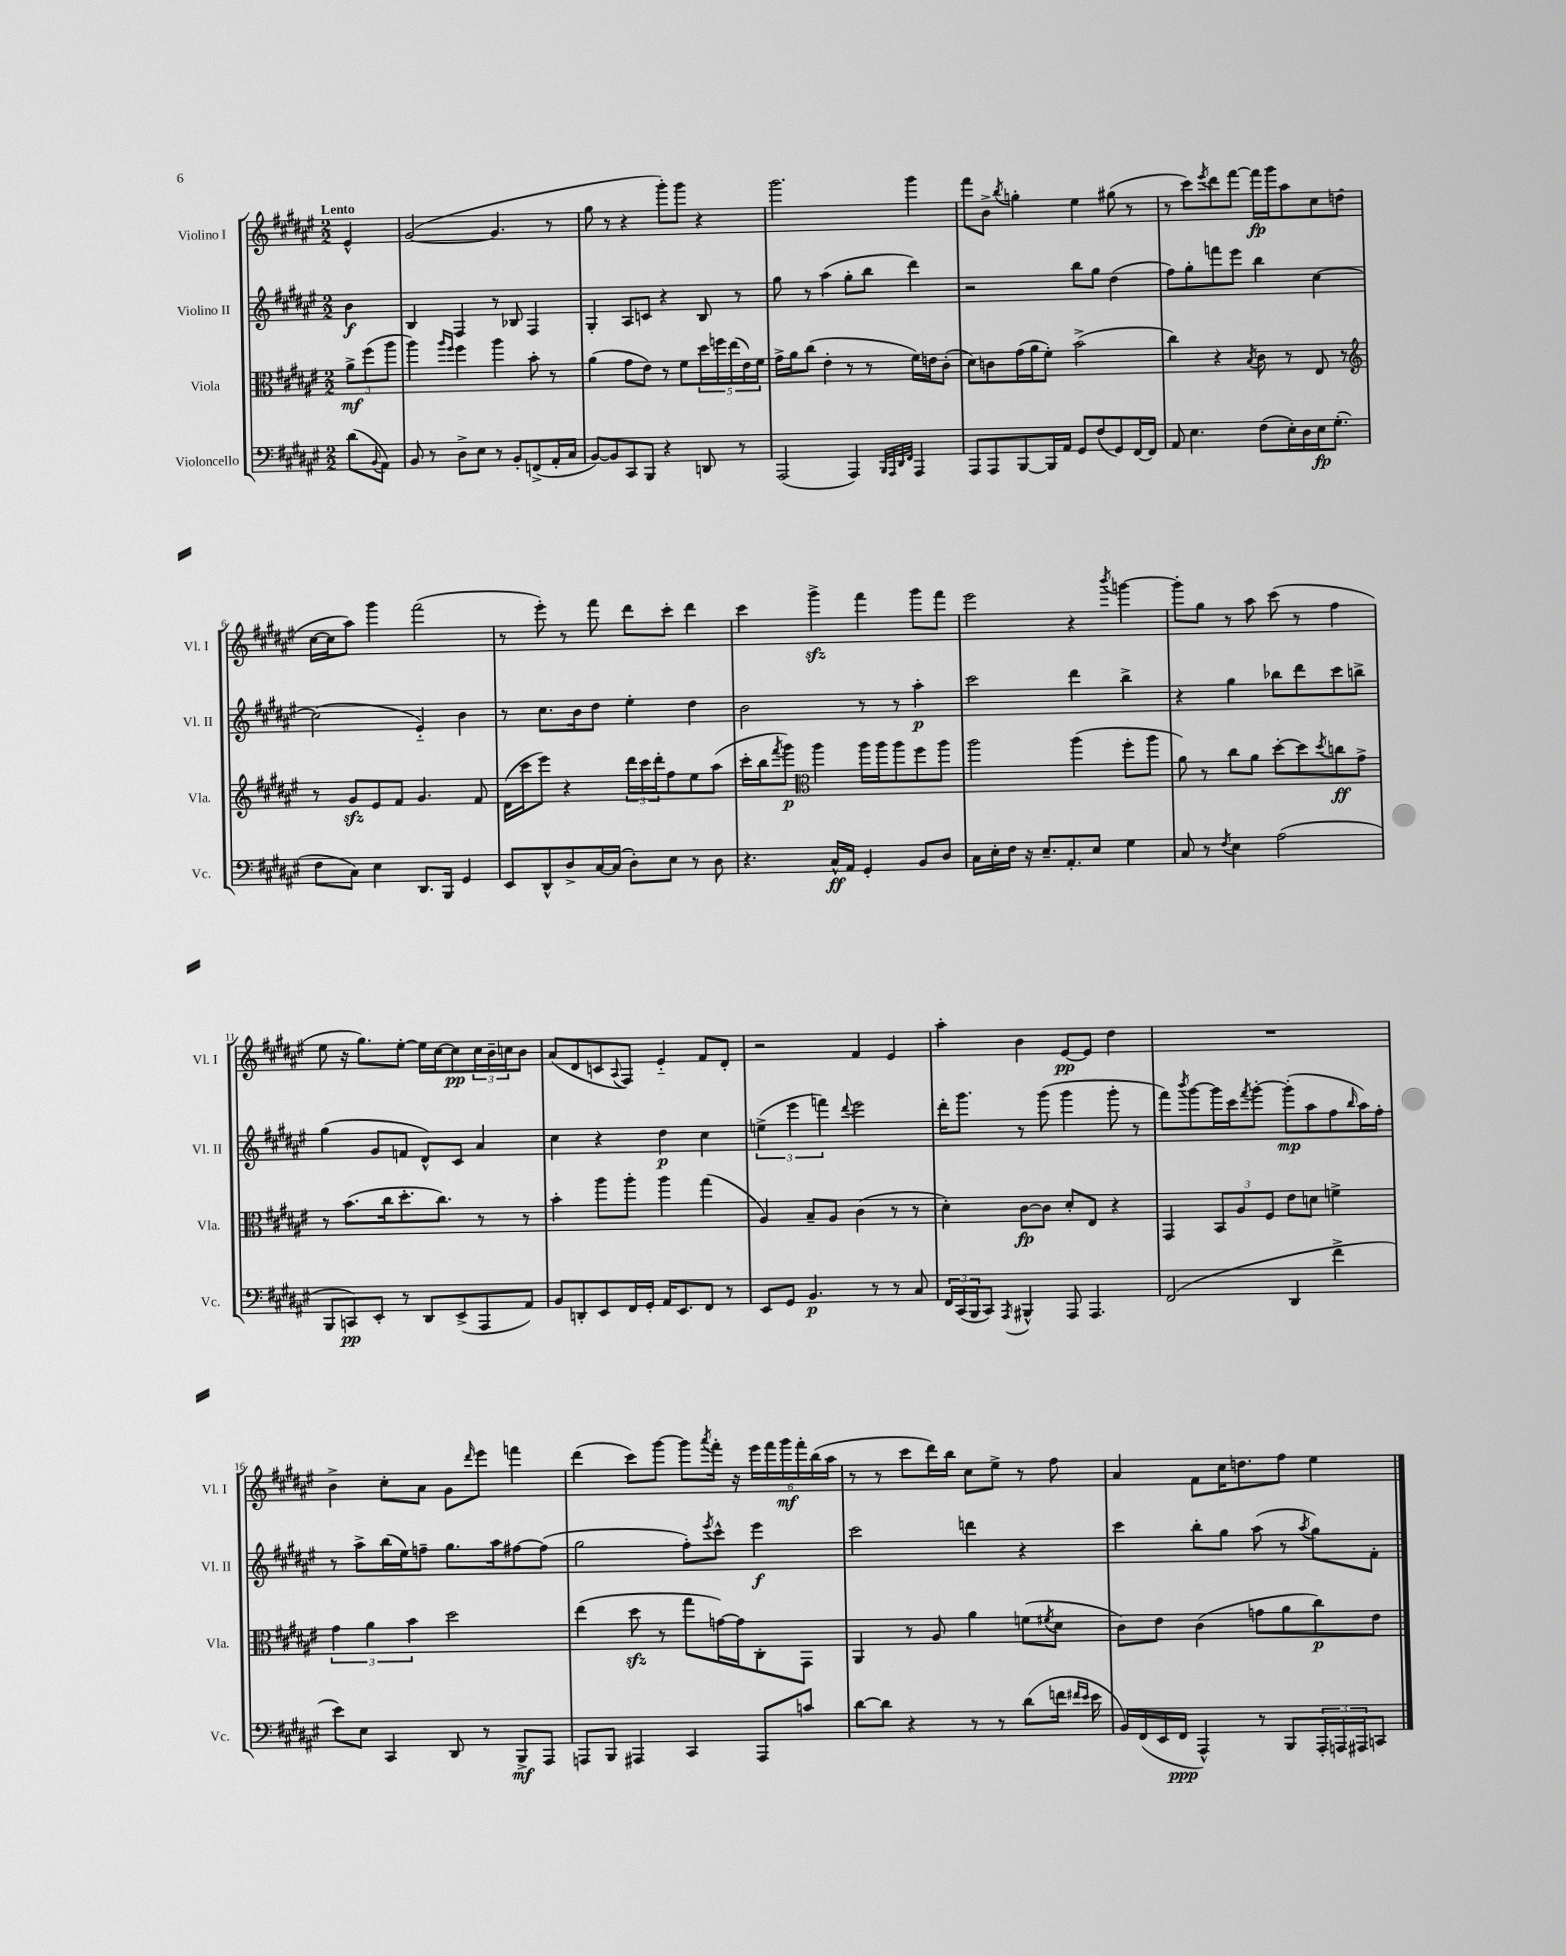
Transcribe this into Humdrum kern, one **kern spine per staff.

**kern	**dynam	**kern	**dynam	**kern	**dynam	**kern	**dynam
*part4	*part4	*part3	*part3	*part2	*part2	*part1	*part1
*staff4	*staff4	*staff3	*staff3	*staff2	*staff2	*staff1	*staff1
*I"Violoncello	*	*I"Viola	*	*I"Violino II	*	*I"Violino I	*
*I'Vc.	*	*I'Vla.	*	*I'Vl. II	*	*I'Vl. I	*
*clefF4	*	*clefC3	*	*clefG2	*	*clefG2	*
*k[f#c#g#d#a#e#]	*	*k[f#c#g#d#a#e#]	*	*k[f#c#g#d#a#e#]	*	*k[f#c#g#d#a#e#]	*
*M2/2	*	*M2/2	*	*M2/2	*	*M2/2	*
=	=	=	=	=	=	=	=
!	!	!	!	!	!	!LO:TX:a:B:t=Lento	!
(8d#\L	.	12a#^\L	mf	4b\	f	4e#^^/	.
.	.	(12ff#\	.	.	.	.	.
8qqBB/	.	.	.	.	.	.	.
8AA#\J)	.	.	.	.	.	.	.
.	.	12aa#\J	.	.	.	.	.
=1	=1	=1	=1	=1	=1	=1	=1
8BB/	.	4aa#\)	.	4B/	.	([2g#/	.
8r	.	.	.	.	.	.	.
.	.	16qqaa#/LL	.	.	.	.	.
.	.	16qqff#/JJ	.	.	.	.	.
8D#^\L	.	4ff#\	.	4F#/	.	.	.
8E#\J	.	.	.	.	.	.	.
8r	.	4aa#\	.	8r	.	4.g#/]	.
8BB'/L	.	.	.	8B-X/	.	.	.
(8FFn^/	.	8b'\	.	4F#/	.	.	.
16AA#'/L	.	8r	.	.	.	8r	.
16C#/JJ	.	.	.	.	.	.	.
=2	=2	=2	=2	=2	=2	=2	=2
[8BB/L)	.	(4a#\	.	4G#'/	.	8gg#\	.
8BB/]	.	.	.	.	.	8r	.
8CC#/	.	8g#\L	.	8A#/L	.	4r	.
8BBB/J	.	8e#\J)	.	8cn/J	.	.	.
4r	.	8r	.	4r	.	8ggg#'\L)	.
.	.	8f#\L	.	.	.	8ggg#\J	.
8DDn/	.	20dd#\L	.	8B/	.	4r	.
.	.	20ffn\	.	.	.	.	.
.	.	(20ee#\	.	.	.	.	.
8r	.	.	.	8r	.	.	.
.	.	20e#\)	.	.	.	.	.
.	.	20f#\JJ	.	.	.	.	.
=3	=3	=3	=3	=3	=3	=3	=3
(2AAA#/	.	16g#^\LL	.	8gg#\	.	2.ggg#\	.
.	.	16a#\J	.	.	.	.	.
.	.	(8cc#\J	.	8r	.	.	.
.	.	4e#'\	.	(4aa#\	.	.	.
4AAA#/)	.	8r	.	8gg#'\L	.	.	.
.	.	8r	.	8bb\J	.	.	.
32qqBBB/LLL	.	.	.	.	.	.	.
32qqAAA#/	.	.	.	.	.	.	.
32qqDD#/	.	.	.	.	.	.	.
32qqFF#/JJJ	.	.	.	.	.	.	.
4AAA#/	.	16f#\LL)	.	4ddd#\)	.	4ggg#\	.
.	.	16en\J	.	.	.	.	.
.	.	(8c#'\J	.	.	.	.	.
=4	=4	=4	=4	=4	=4	=4	=4
8AAA#/L	.	8d#\L)	.	2r	.	8fff#\L	.
8AAA#/	.	8cn\	.	.	.	8b^\J	.
.	.	.	.	.	.	8qbb/	.
[8BBB/	.	(16g#\L	.	.	.	4ggn'\	.
.	.	16a#\J	.	.	.	.	.
16BBB/L]	.	8f#'\J)	.	.	.	.	.
16AA#/JJ	.	.	.	.	.	.	.
8GG#/L	.	(2b^\	.	8bb\L	.	4ee#\	.
(8F#/	.	.	.	8gg#\J	.	.	.
8GG#/)	.	.	.	(4dd#\	.	(8gg#X\	.
[16FF#/L	.	.	.	.	.	8r	.
16FF#/JJ]	.	.	.	.	.	.	.
=5	=5	=5	=5	=5	=5	=5	=5
8AA#/	.	4cc#\)	.	8ff#\L)	.	8r	.
4.E#\	.	.	.	8gg#'\	.	8ccc#\L)	.
.	.	.	.	.	.	8qeee#/	.
.	.	4r	.	8fffn\	.	8ddd#\	.
.	.	.	.	8eee#\J	.	[8fff#\J	.
.	.	8qB/	.	.	.	.	.
(8F#\L	.	8c#\	.	4bb\	.	16fff#\LL]	fp
.	.	.	.	.	.	16ggg#\J	.
16E#'\L)	.	8r	.	.	.	8aa#\	.
16D#\	.	.	.	.	.	.	.
16E#\J	fp	8E#/	.	[4cc#\	.	8cc#\	.
(8.G#'\J	.	.	.	.	.	.	.
.	.	8r	.	.	.	(8ddn\J	.
!!LO:LB:g=z
=6	=6	=6	=6	=6	=6	=6	=6
*	*	*clefG2	*	*	*	*	*
8F#\L	.	8r	.	(2cc#\]	.	[16cc#\LL	.
.	.	.	.	.	.	16cc#\J]	.
8C#\J)	.	8g#zz/L	.	.	.	8aa#\J)	.
4E#\	.	8e#/	.	.	.	4ggg#\	.
.	.	8f#/J	.	.	.	.	.
8.DD#/L	.	4.g#/	.	4e#/)	.	(2fff#\	.
16BBB/Jk	.	.	.	.	.	.	.
4GG#/	.	.	.	4b\	.	.	.
.	.	8f#/	.	.	.	.	.
=7	=7	=7	=7	=7	=7	=7	=7
8EE#/L	.	(16d#\LL	.	8r	.	8r	.
.	.	16ccc#\J	.	.	.	.	.
8DD#^^/	.	8eee#\J)	.	8.cc#\L	.	8eee#'\)	.
8D#^/	.	4r	.	.	.	8r	.
.	.	.	.	16b\k	.	.	.
[16C#/L	.	.	.	8dd#\J	.	8fff#\	.
(16C#/JJ]	.	.	.	.	.	.	.
8D#'\L)	.	24ddd#\LL	.	4ee#'\	.	8ddd#\L	.
.	.	24ccc#\	.	.	.	.	.
.	.	24ddd#'\J	.	.	.	.	.
8E#\J	.	8ff#\	.	.	.	8ccc#'\J	.
8r	.	8ee#\	.	4dd#\	.	4ddd#\	.
8D#\	.	(8aa#\J	.	.	.	.	.
=8	=8	=8	=8	=8	=8	=8	=8
4.r	.	16ccc#'\LL	.	2b\	.	4ccc#\	.
.	.	16bb\J	.	.	.	.	.
.	.	8qfff#/	.	.	.	.	.
.	.	8ggg#\J)	p	.	.	.	.
*	*	*clefC3	*	*	*	*	*
.	.	4aa#\	.	.	.	4ggg#zz^\	.
16C#^^/LL	ff	.	.	.	.	.	.
16AA#/JJ	.	.	.	.	.	.	.
4GG#'/	.	16aa#\LL	.	8r	.	4fff#\	.
.	.	16aa#\J	.	.	.	.	.
.	.	8aa#\	.	8r	.	.	.
8BB/L	.	8ff#\	.	4aa#'\	p	8ggg#\L	.
8D#/J	.	8aa#\J	.	.	.	8fff#\J	.
=9	=9	=9	=9	=9	=9	=9	=9
16C#\LL	.	2aa#\	.	2ccc#\	.	2eee#\	.
16E#'\	.	.	.	.	.	.	.
16F#\JJ	.	.	.	.	.	.	.
16r	.	.	.	.	.	.	.
8.E#~/L	.	.	.	.	.	.	.
8.AA#'/	.	.	.	.	.	.	.
.	.	(4aa#\	.	4ddd#\	.	4r	.
8E#/J	.	.	.	.	.	.	.
.	.	.	.	.	.	8qbbb/	.
4G#\	.	8ff#'\L	.	4bb^\	.	[4gggn\	.
.	.	8aa#\J	.	.	.	.	.
=10	=10	=10	=10	=10	=10	=10	=10
8C#/	.	8a#\)	.	4r	.	8ggg'\L]	.
8r	.	8r	.	.	.	8gg#\J	.
8qF#/	.	.	.	.	.	.	.
4E#\	.	8cc#\L	.	4gg#\	.	8r	.
.	.	8a#\J	.	.	.	8aa#\	.
(2A#\	.	[8dd#'\L	.	8bb-X\L	.	(8ccc#\	.
.	.	8dd#\]	.	8ddd#\	.	8r	.
.	.	8qdd#/	.	.	.	.	.
.	.	8ccn\	ff	8ccc#\	.	4ff#\	.
.	.	8g#^\J	.	8bbn^\J	.	.	.
!!LO:LB:g=z
=11	=11	=11	=11	=11	=11	=11	=11
8BBB/L	.	8r	.	(4gg#\	.	8ee#\	.
8CCn/)	pp	(8.b\L	.	.	.	16r	.
.	.	.	.	.	.	8.gg#\L)	.
8EE#'/J	.	.	.	8g#/L	.	.	.
.	.	16cc#\k	.	.	.	.	.
8r	.	8.dd#'\	.	8fn/J	.	[8ee#'\J	.
8DD#/L	.	.	.	8d#^^/L)	.	16ee#\LL]	.
.	.	8.cc#\J)	.	.	.	[16cc#\J	.
(8EE#^/	.	.	.	8c#/J	.	8cc#\]	pp
8AAA#/	.	8r	.	4a#/	.	24cc#\L	.
.	.	.	.	.	.	24b~\	.
.	.	.	.	.	.	24ccn\J	.
8AA#/J)	.	8r	.	.	.	8b\J	.
=12	=12	=12	=12	=12	=12	=12	=12
8BB/L	.	4b'\	.	4cc#\	.	(8a#/L	.
8DDn'/	.	.	.	.	.	8d#/	.
8EE#/	.	8aa#\L	.	4r	.	8cn/	.
.	.	.	.	.	.	8qqA#/	.
16FF#/L	.	8aa#'\J	.	.	.	8F#/J)	.
16GG#'/JJ	.	.	.	.	.	.	.
16AA#/KL	.	4aa#\	.	4dd#\	p	4e#/	.
8.EE#/	.	.	.	.	.	.	.
8FF#/J	.	(4gg#\	.	4cc#\	.	8f#/L	.
8r	.	.	.	.	.	8d#'/J	.
=13	=13	=13	=13	=13	=13	=13	=13
8EE#/L	.	4A#/)	.	(6een^\	.	2r	.
8GG#/J	.	.	.	.	.	.	.
.	.	.	.	6eee#\	.	.	.
4.BB/	p	8B~/L	.	.	.	.	.
.	.	.	.	6fffn\)	.	.	.
.	.	8A#/J	.	.	.	.	.
.	.	.	.	8qqddd#/	.	.	.
.	.	(4c#\	.	2eee#\	.	4f#/	.
8r	.	.	.	.	.	.	.
8r	.	8r	.	.	.	4e#/	.
8C#/	.	8r	.	.	.	.	.
=14	=14	=14	=14	=14	=14	=14	=14
24FF#/LL	.	4d#'\)	.	16ddd#'\KL	.	4aa#'\	.
(24CC#/	.	.	.	.	.	.	.
.	.	.	.	8.ggg#\J	.	.	.
24BBB/J	.	.	.	.	.	.	.
8CC#/J)	.	.	.	.	.	.	.
8qAAA#/	.	.	.	.	.	.	.
4BBB#X^^/	.	[8c#\L	fp	8r	.	4b\	.
.	.	8c#\J]	.	(8ggg#\	.	.	.
8AAA#/	.	8d#'/L	.	4ggg#\	.	[8e#/L	pp
4.AAA#/	.	8E#/J	.	.	.	8e#/J]	.
.	.	4r	.	8ggg#'\	.	4dd#\	.
.	.	.	.	8r	.	.	.
=15	=15	=15	=15	=15	=15	=15	=15
(2FF#/	.	4GG#/	.	8fff#\L)	.	1r	.
.	.	.	.	8qbbb/	.	.	.
.	.	.	.	[8ggg#\	.	.	.
.	.	12BB/L	.	16ggg#\L]	.	.	.
.	.	.	.	16ccc#\J	.	.	.
.	.	12A#/	.	.	.	.	.
.	.	.	.	8qfff#/	.	.	.
.	.	.	.	[8ggg#'\J	.	.	.
.	.	12F#/J	.	.	.	.	.
4DD#/	.	8e#\L	.	(8ggg#'\L]	mp	.	.
.	.	8dn\J	.	8aa#\	.	.	.
4f#^\	.	4fn^\	.	8ff#\	.	.	.
.	.	.	.	16qqbb/	.	.	.
.	.	.	.	16aa#\L)	.	.	.
.	.	.	.	16ff#'\JJ	.	.	.
!!LO:LB:g=z
=16	=16	=16	=16	=16	=16	=16	=16
8e#\L)	.	6g#\	.	8r	.	4b^\	.
8E#\J	.	.	.	8aa#^\L	.	.	.
.	.	6a#\	.	.	.	.	.
4CC#/	.	.	.	(16bb\L	.	8cc#'\L	.
.	.	.	.	16ee#\J)	.	.	.
.	.	6b\	.	.	.	.	.
.	.	.	.	8ffn~\J	.	8a#\J	.
8DD#/	.	2dd#\	.	8.gg#\L	.	8g#\L	.
.	.	.	.	.	.	16qqddd#/	.
8r	.	.	.	.	.	8eee#\J	.
.	.	.	.	16aa#\k	.	.	.
8BBB^/L	mf	.	.	[8ff#X\	.	4fffn\	.
8AAA#/J	.	.	.	(8ff#\J]	.	.	.
=17	=17	=17	=17	=17	=17	=17	=17
8AAAn/L	.	(4ee#\	.	2gg#\	.	(4ddd#\	.
8BBB/J	.	.	.	.	.	.	.
4AAA#X/	.	8dd#zz\	.	.	.	8ccc#\L)	.
.	.	8r	.	.	.	[8ggg#\J	.
4CC#/	.	8gg#\L	.	8ff#'\L)	.	8ggg#\L]	.
.	.	.	.	8qeee#/	.	8qaaa#/	.
.	.	[16gn\L)	.	8ccc#^^\J	.	16fff#'\Jk	.
.	.	16g\J]	.	.	.	16r	.
8AAA#/L	.	8C#'\	.	4eee#\	f	24eee#\LL	.
.	.	.	.	.	.	24fff#\	.
.	.	.	.	.	.	24ggg#\	mf
8cn/J	.	8GG#\J	.	.	.	24fff#'\	.
.	.	.	.	.	.	(24bb\	.
.	.	.	.	.	.	24aa#\JJ	.
=18	=18	=18	=18	=18	=18	=18	=18
[8d#\L	.	4AA#/	.	2ccc#\	.	8r	.
8d#\J]	.	.	.	.	.	8r	.
4r	.	8r	.	.	.	8ccc#\L	.
.	.	8A#/	.	.	.	16ddd#\L)	.
.	.	.	.	.	.	16bb\JJ	.
8r	.	4a#\	.	4dddn\	.	8cc#\L	.
8r	.	.	.	.	.	8ee#^\J	.
(8d#\L	.	(8fn\L	.	4r	.	8r	.
.	.	8qf#X/	.	.	.	.	.
16fn\Jk	.	8d#\J	.	.	.	8ff#\	.
16qqf#X/LL	.	.	.	.	.	.	.
16qqe#/JJ	.	.	.	.	.	.	.
16e#\	.	.	.	.	.	.	.
=19	=19	=19	=19	=19	=19	=19	=19
16BB/LL)	.	8c#\L)	.	4ccc#\	.	4a#/	.
(16FF#/	.	.	.	.	.	.	.
16EE#/	.	8e#\J	.	.	.	.	.
16FF#/JJ	ppp	.	.	.	.	.	.
4AAA#^^/)	.	(4c#\	.	8bb'\L	.	8f#\L	.
.	.	.	.	8gg#\J	.	16cc#\K	.
.	.	.	.	.	.	8.ddn\	.
8r	.	8gn\L	.	(8aa#\	.	.	.
8BBB/L	.	8a#\	.	8r	.	8ff#\J	.
.	.	.	.	8qaa#/	.	.	.
24AAA#'/L	.	8cc#\)	p	8gg#\L)	.	4ee#\	.
24AAAn/	.	.	.	.	.	.	.
24AAA#X/J	.	.	.	.	.	.	.
8CCn/J	.	8e#\J	.	8f#'\J	.	.	.
==	==	==	==	==	==	==	==
*-	*-	*-	*-	*-	*-	*-	*-
